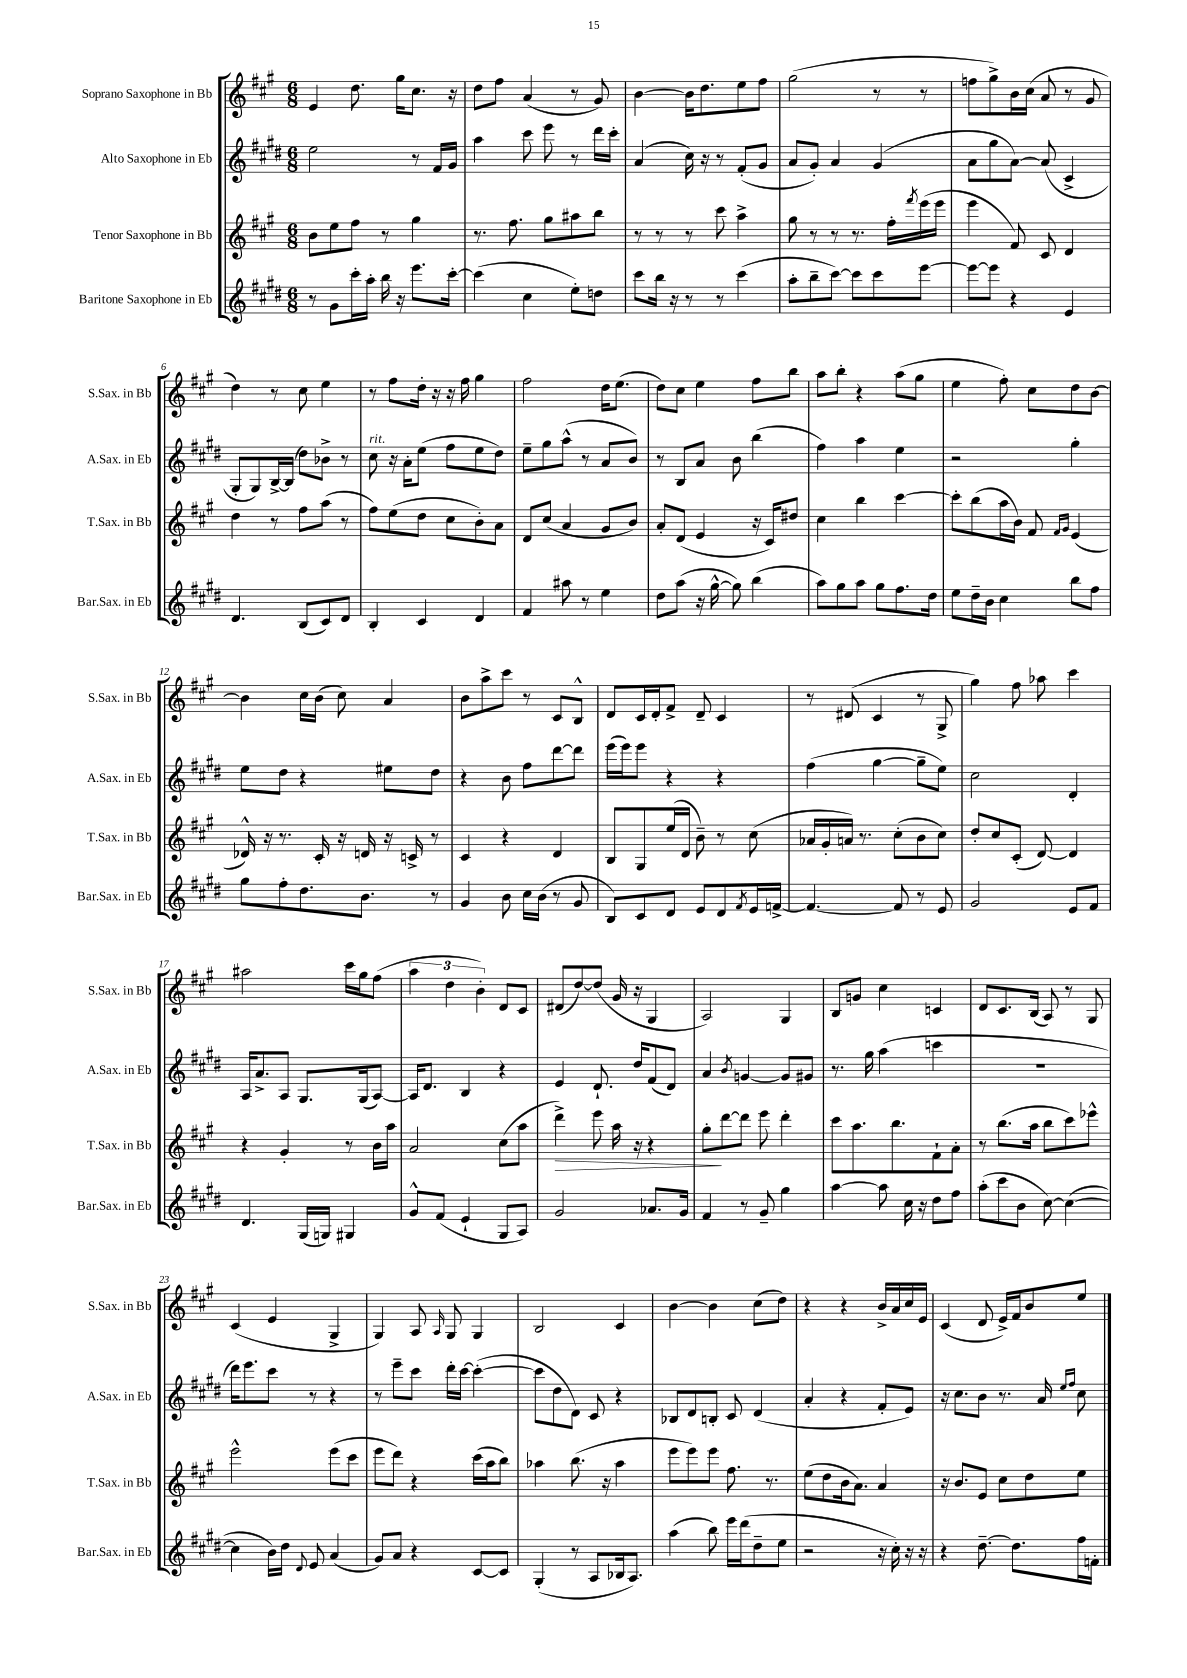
<<
\new StaffGroup <<
\new Staff = "s0" \with { instrumentName = "Soprano Saxophone in Bb" shortInstrumentName = "S.Sax. in Bb" } {
    \clef treble \key a \major \numericTimeSignature \time 6/8
    e'4 d''8. gis''16 cis''8. r16 |
    d''8 fis''8 a'4( r8 gis'8) |
    b'4~ b'16 d''8. e''8 fis''8 |
    gis''2( r8 r8 |
    f''8 gis''8->) b'16 cis''16( a'8 r8 gis'8 |
    d''4) r8 cis''8 e''4 |
    r8 fis''8 d''16-. r16 r16 fis''16 gis''4 |
    fis''2 d''16 e''8.( |
    d''8) cis''8 e''4 fis''8 b''8 |
    a''8 b''8-. r4 a''8( gis''8 |
    e''4 fis''8-.) cis''8 d''8 b'8~ |
    b'4 cis''16 b'16( cis''8) a'4 |
    b'8 a''8-> cis'''8 r8 cis'8 b8-^ |
    d'8 cis'16 d'16-. fis'8-> d'8-- cis'4 |
    r8 dis'8( cis'4 r8 gis8-> |
    gis''4) fis''8 aes''8 cis'''4 |
    ais''2 cis'''16 gis''16 fis''8( |
    \tuplet 3/2 { a''4 d''4 b'4-.) } d'8 cis'8 |
    dis'8( d''8~) d''8( gis'16 r16 gis4 |
    a2) gis4 |
    b8 g'8 cis''4 c'4 |
    d'8 cis'8. b16( a8) r8 gis8 |
    cis'4( e'4 gis4-> |
    gis4) a8 \grace { a16 } gis8 gis4 |
    b2 cis'4 |
    b'4~ b'4 cis''8( d''8) |
    r4 r4 b'16-> a'16 cis''16 e'16 |
    cis'4( d'8 e'16->) fis'16 b'8 e''8 \bar "|." |
}
\new Staff = "s1" \with { instrumentName = "Alto Saxophone in Eb" shortInstrumentName = "A.Sax. in Eb" } {
    \clef treble \key e \major \numericTimeSignature \time 6/8
    e''2 r8 fis'16 gis'16 |
    a''4 cis'''8 e'''8 r8 dis'''16 cis'''16-. |
    a'4( cis''16) r16 r8 fis'8-.( gis'8 |
    a'8 gis'8-.) a'4 gis'4( |
    a'8 gis''8 a'8~) a'8( cis'4-> |
    gis8-. gis8) b16~-> b16( dis''8) bes'8-> r8 |
    cis''8^\markup { \italic "rit." } r16 a'16-. e''8( fis''8 e''8 dis''8) |
    e''8-- gis''8 a''8-^( r8 a'8 b'8) |
    r8 b8 a'8 b'8 b''4( |
    fis''4) a''4 e''4 |
    r2 gis''4-. |
    e''8 dis''8 r4 eis''8 dis''8 |
    r4 b'8 fis''8 dis'''8~ dis'''8 |
    e'''16( e'''16) e'''8 r4 r4 |
    fis''4( gis''4~ gis''8-- e''8) |
    cis''2 dis'4-. |
    a16 a'8.-> a8 gis8. gis16( a8~) |
    a16 dis'8. b4 r4 |
    e'4 dis'8.-! dis''16 fis'8( dis'8) |
    a'4 \acciaccatura { b'8 } g'4~ g'8 gis'8 |
    r8. gis''16 a''4( c'''4 |
    R2. |
    dis'''16) e'''8. cis'''8 r8 r4 |
    r8 e'''8-- cis'''8 dis'''16-. cis'''16~ cis'''4~-.( |
    cis'''8 dis''8 dis'8) cis'8 r4 |
    bes8 dis'8 b8-. cis'8 dis'4( |
    a'4-. r4 fis'8-. e'8) |
    r16 cis''8. b'8 r8. a'16 \grace { e''16 fis''16 } cis''8 \bar "|." |
}
\new Staff = "s2" \with { instrumentName = "Tenor Saxophone in Bb" shortInstrumentName = "T.Sax. in Bb" } {
    \clef treble \key a \major \numericTimeSignature \time 6/8
    b'8 e''8 fis''8 r8 gis''4 |
    r8. fis''8. gis''8 ais''8 b''8 |
    r8 r8 r8 cis'''8 a''4-> |
    gis''8 r8 r8 r8. fis''16-. \acciaccatura { fis'''8 } e'''16( e'''16 |
    e'''4 fis'8) cis'8 d'4 |
    d''4 r8 fis''8 a''8( r8 |
    fis''8) e''8( d''8 cis''8 b'8-.) a'8 |
    d'8 cis''8( a'4 gis'8 b'8) |
    a'8-. d'8( e'4 r16 cis'16) dis''8 |
    cis''4 b''4 cis'''4~ |
    cis'''8-. b''8( a''16 b'16) fis'8 \grace { fis'16 gis'16 } e'4( |
    des'16-^) r16 r8. cis'16-. r16 d'16 r16 c'16-> r8 |
    cis'4 r4 d'4 |
    b8 gis8 e''16( d'16 b'8--) r8 cis''8( |
    aes'16 gis'16-. a'16) r8. cis''8-.( b'8 cis''8) |
    d''8-. cis''8 cis'8-.( d'8~) d'4 |
    r4 gis'4-. r8 b'16 a''16 |
    a'2 cis''8( a''8 |
    d'''4->\>) e'''8 a''16 r16 r4 |
    gis''8-.\! d'''8~ d'''8 e'''8 d'''4-. |
    cis'''8 a''8. b''8. fis'8-! a'8-. |
    r8 b''8.( a''16 b''8 cis'''8) ees'''8-^ |
    e'''2-^ e'''8( cis'''8 |
    e'''8 d'''8) r4 cis'''16( a''16 b''8) |
    aes''4 b''8.( r16 aes''4 |
    e'''8 e'''8) e'''8 fis''8. r8. |
    e''8( d''8 b'16 a'8.) a'4 |
    r16 b'8. e'8 cis''8 d''8 e''8 \bar "|." |
}
\new Staff = "s3" \with { instrumentName = "Baritone Saxophone in Eb" shortInstrumentName = "Bar.Sax. in Eb" } {
    \clef treble \key e \major \numericTimeSignature \time 6/8
    r8 gis'8 cis'''16-. a''16-. b''16 r16 e'''8. cis'''16~-. |
    cis'''4( cis''4 e''8-.) d''8 |
    cis'''8 b''16 r16 r8 r8 cis'''4( |
    a''8-. b''8-- cis'''8~) cis'''8 cis'''8 e'''8~ |
    e'''8~ e'''8 r4 e'4 |
    dis'4. b8( cis'8) dis'8 |
    b4-. cis'4 dis'4 |
    fis'4 ais''8 r8 e''4 |
    dis''8 a''8( r16 gis''16~-^ gis''8) b''4( |
    a''8) gis''8 a''8 gis''8 fis''8. dis''16 |
    e''8 dis''16-- b'16 cis''4 b''8 fis''8 |
    gis''8 fis''8-. dis''8. b'8. r8 |
    gis'4 b'8 cis''16 b'16( r8 gis'8 |
    b8) cis'8 dis'8 e'8 dis'8 \acciaccatura { fis'8 } e'16 f'16~-> |
    f'4.~ f'8 r8 e'8 |
    gis'2 e'8 fis'8 |
    dis'4. gis16( g16) gis4 |
    gis'8-^ fis'8( e'4-! gis8 a8) |
    gis'2 aes'8. gis'16 |
    fis'4 r8 gis'8-- gis''4 |
    a''4~ a''8 cis''16 r16 dis''8 fis''8 |
    a''8-.( cis'''8 b'8 cis''8~) cis''4~( |
    cis''4 b'16) dis''16 \appoggiatura { dis'8 } e'8 a'4( |
    gis'8) a'8 r4 cis'8~ cis'8 |
    gis4-.( r8 a8 bes16 a8.) |
    a''4( b''8) e'''16 dis'''16( dis''8-- e''8 |
    r2 r16 cis''16-.) r16 r16 |
    r4 dis''8.~-- dis''8. fis''16 f'16-. \bar "|." |
}
>>
>>
